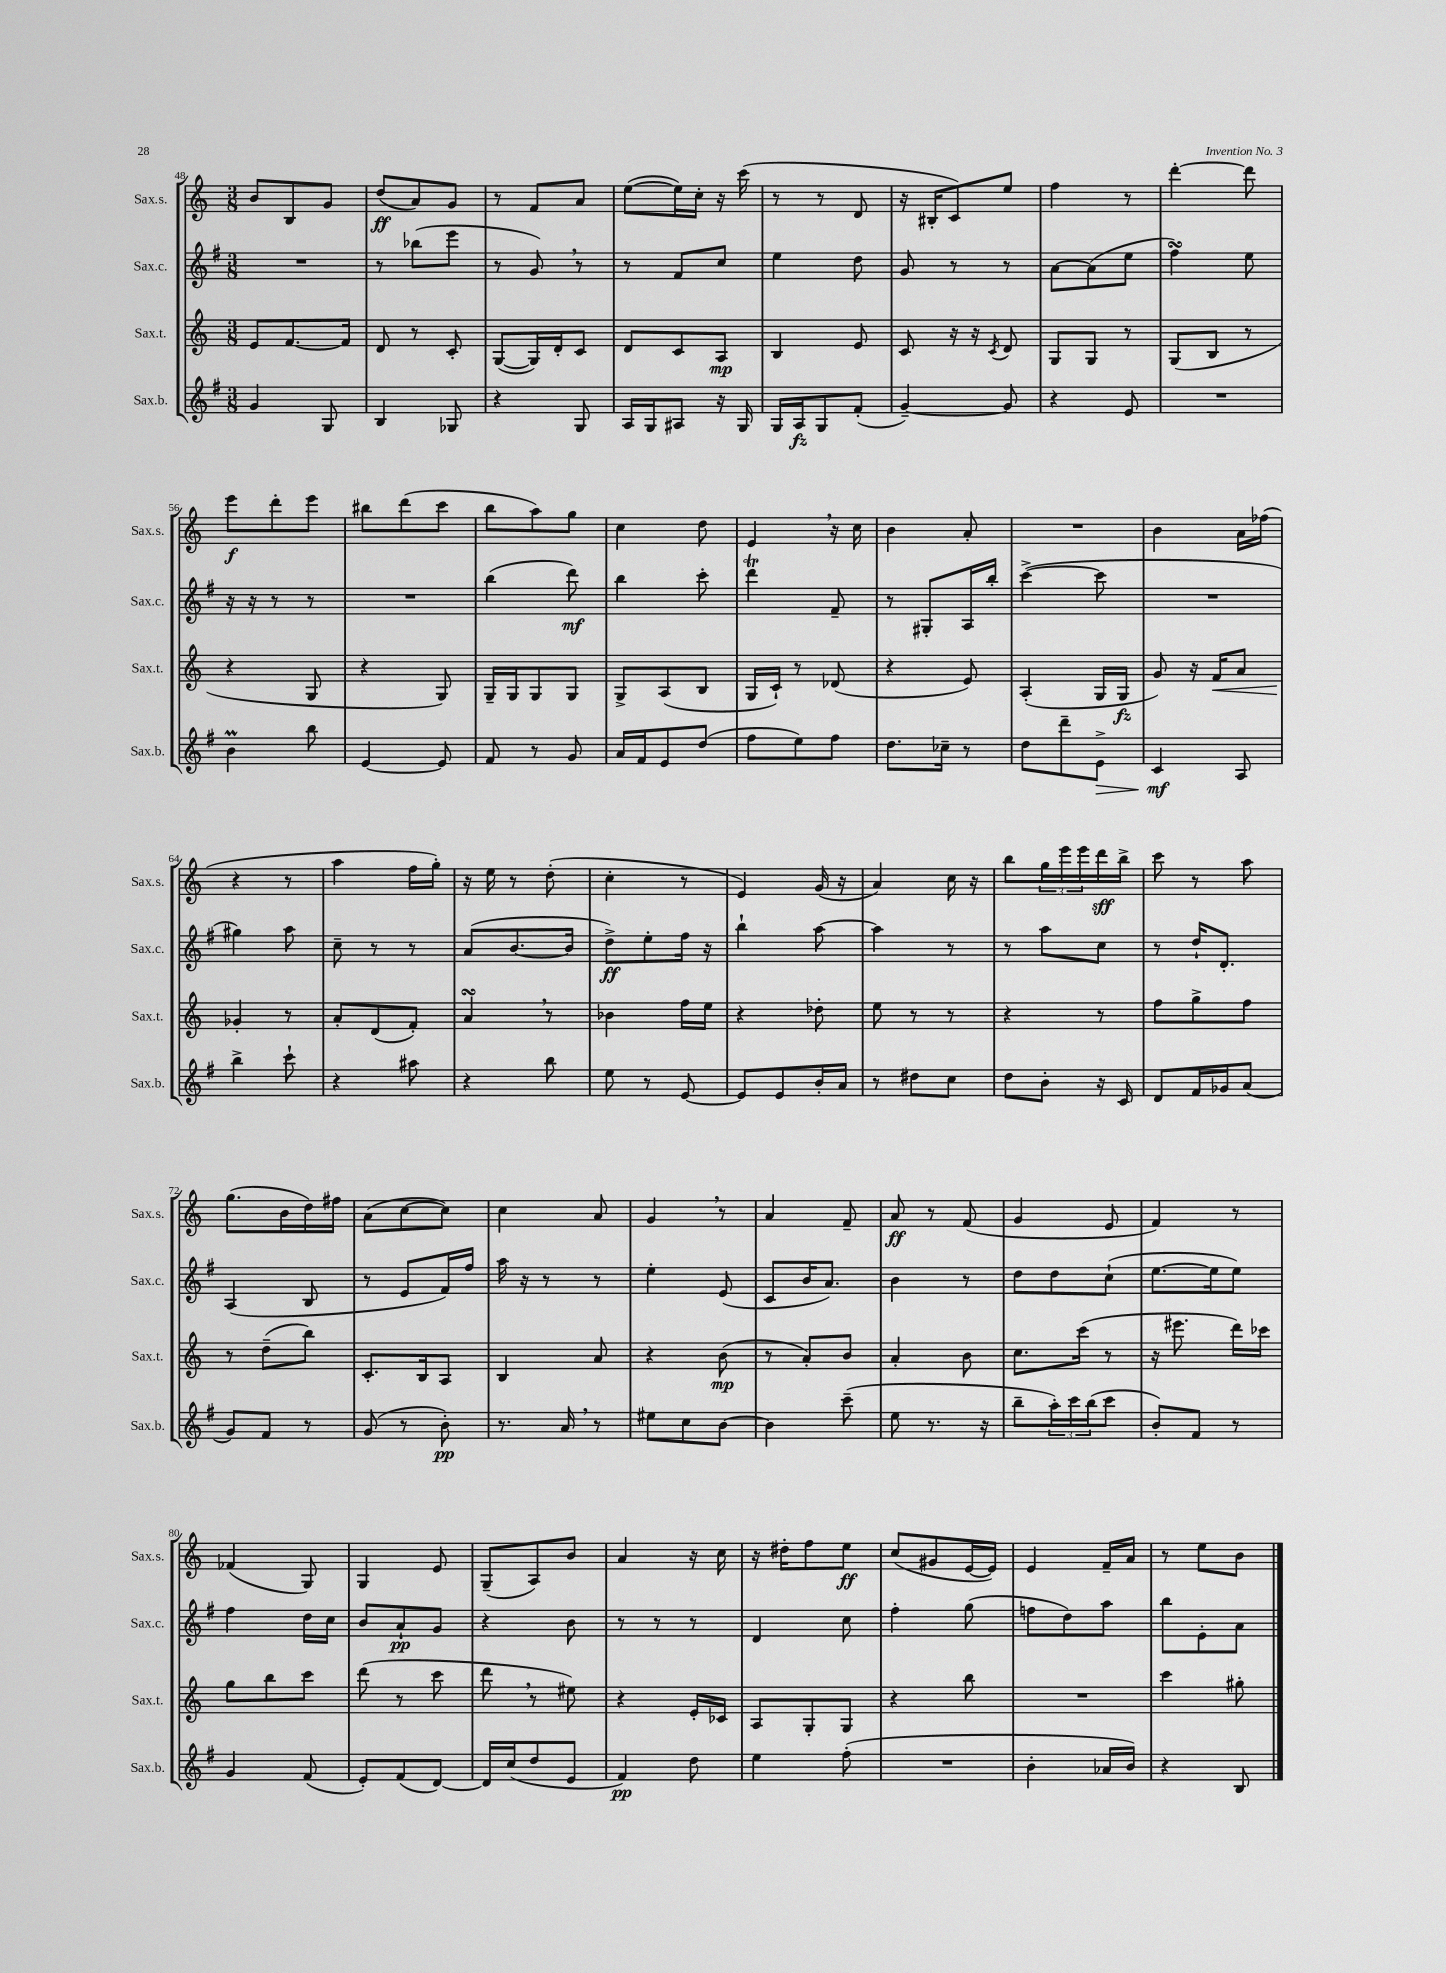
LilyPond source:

<<
\new StaffGroup <<
\new Staff = "s0" \with { instrumentName = "Sax.s." shortInstrumentName = "Sax.s." } {
    \clef treble \key c \major \numericTimeSignature \time 3/8
    b'8 b8 g'8 |
    d''8\ff( a'8) g'8 |
    r8 f'8 a'8 |
    e''8~( e''16) c''16-. r16 c'''16( |
    r8 r8 d'8 |
    r16 bis16-. c'8) e''8 |
    f''4 r8 |
    d'''4~-. d'''8 |
    e'''8\f d'''8-. e'''8 |
    bis''8 d'''8( c'''8 |
    b''8 a''8) g''8 |
    c''4 d''8 |
    e'4 \breathe r16 c''16 |
    b'4 a'8-. |
    R4. |
    b'4 a'16 fes''16( |
    r4 r8 |
    a''4 f''16 g''16-.) |
    r16 e''16 r8 d''8-.( |
    c''4-. r8 |
    e'4) g'16( r16 |
    a'4) c''16 r16 |
    b''8 \tuplet 3/2 { g''16 e'''16 e'''16 } d'''16\sff b''16-> |
    c'''8 r8 a''8 |
    g''8.( b'16 d''16) fis''16 |
    a'8( c''8~ c''8) |
    c''4 a'8 |
    g'4 \breathe r8 |
    a'4 f'8-- |
    a'8\ff r8 f'8( |
    g'4 e'8 |
    f'4) r8 |
    fes'4( g8) |
    g4 e'8 |
    g8--( a8) b'8 |
    a'4 r16 c''16 |
    r16 dis''16-. f''8 e''8\ff |
    c''8( gis'8 e'16~ e'16) |
    e'4 f'16-- a'16 |
    r8 e''8 b'8 \bar "|." |
}
\new Staff = "s1" \with { instrumentName = "Sax.c." shortInstrumentName = "Sax.c." } {
    \clef treble \key g \major \numericTimeSignature \time 3/8
    R4. |
    r8 bes''8( e'''8 |
    r8 g'8) \breathe r8 |
    r8 fis'8 c''8 |
    e''4 d''8 |
    g'8 r8 r8 |
    a'8~ a'8( e''8 |
    fis''4\turn) e''8 |
    r16 r16 r8 r8 |
    R4. |
    b''4( d'''8\mf) |
    b''4 c'''8-. |
    d'''4\trill fis'8-- |
    r8 gis8-. a16 b''16-. |
    c'''4~->( c'''8 |
    R4. |
    gis''4) a''8 |
    c''8-- r8 r8 |
    a'8( b'8.~ b'16 |
    d''8->\ff) e''8-. fis''16 r16 |
    b''4-! a''8~ |
    a''4 r8 |
    r8 a''8 c''8 |
    r8 d''16-! d'8.-. |
    a4( b8 |
    r8 e'8 fis'16) fis''16 |
    a''16 r16 r8 r8 |
    e''4-. e'8( |
    c'8 b'16 a'8.) |
    b'4 r8 |
    d''8 d''8 c''8-!( |
    e''8.~ e''16 e''8) |
    fis''4 d''16 c''16 |
    b'8 a'8-!\pp g'8 |
    r4 b'8 |
    r8 r8 r8 |
    d'4 c''8 |
    fis''4-. g''8( |
    f''8 d''8) a''8 |
    b''8 e'8-. a'8 \bar "|." |
}
\new Staff = "s2" \with { instrumentName = "Sax.t." shortInstrumentName = "Sax.t." } {
    \clef treble \key c \major \numericTimeSignature \time 3/8
    e'8 f'8.~ f'16 |
    d'8 r8 c'8-. |
    g8~( g16) d'16-. c'8 |
    d'8 c'8 a8\mp |
    b4 e'8 |
    c'8 r16 r16 \acciaccatura { c'8 } d'8 |
    g8 g8 r8 |
    g8( b8 r8 |
    r4 g8 |
    r4 g8) |
    g16-- g16 g8 g8 |
    g8-> a8( b8 |
    g16 c'16-!) r8 des'8( |
    r4 e'8) |
    a4-.( g16 g16\fz |
    g'8) r16 f'16\< a'8 |
    ges'4-.\! r8 |
    a'8-. d'8( f'8-.) |
    a'4\turn \breathe r8 |
    bes'4 f''16 e''16 |
    r4 des''8-. |
    e''8 r8 r8 |
    r4 r8 |
    f''8 g''8-> f''8 |
    r8 d''8--( b''8) |
    c'8.-. b16 a8 |
    b4 a'8 |
    r4 b'8\mp( |
    r8 a'8-.) b'8 |
    a'4-. b'8 |
    c''8. c'''16( r8 |
    r16 eis'''8. d'''16) ces'''16 |
    g''8 b''8 c'''8 |
    d'''8( r8 c'''8 |
    d'''8 \breathe r8 eis''8) |
    r4 e'16-. ces'16 |
    a8 g8-. g8 |
    r4 b''8 |
    R4. |
    c'''4 gis''8-. \bar "|." |
}
\new Staff = "s3" \with { instrumentName = "Sax.b." shortInstrumentName = "Sax.b." } {
    \clef treble \key g \major \numericTimeSignature \time 3/8
    g'4 g8 |
    b4 ges8 |
    r4 g8 |
    a16 g16 ais8 r16 g16 |
    g16 a16\fz g8 fis'8-.( |
    g'4~--) g'8 |
    r4 e'8 |
    R4. |
    b'4\prall b''8 |
    e'4~ e'8 |
    fis'8 r8 g'8 |
    a'16 fis'16 e'8 d''8( |
    fis''8 e''8) fis''8 |
    d''8. ces''16-- r8 |
    d''8 d'''8-- e'8->\> |
    c'4\mf\! a8 |
    b''4-> c'''8-! |
    r4 ais''8 |
    r4 b''8 |
    e''8 r8 e'8~ |
    e'8 e'8 b'16-. a'16 |
    r8 dis''8 c''8 |
    d''8 b'8-. r16 c'16 |
    d'8 fis'16 ges'16 a'8( |
    g'8) fis'8 r8 |
    g'8( r8 b'8-.\pp) |
    r8. a'16 \breathe r8 |
    eis''8 c''8 b'8~ |
    b'4 c'''8--( |
    e''8 r8. r16 |
    b''8-- \tuplet 3/2 { a''16-.) c'''16 b''16( } c'''8 |
    b'8-.) fis'8 r8 |
    g'4 fis'8( |
    e'8-.) fis'8( d'8~) |
    d'16 c''16( d''8 e'8 |
    fis'4\pp) d''8 |
    e''4 fis''8-.( |
    R4. |
    b'4-. aes'16 b'16) |
    r4 b8 \bar "|." |
}
>>
>>
\layout { \context { \Score currentBarNumber = #48 } }
